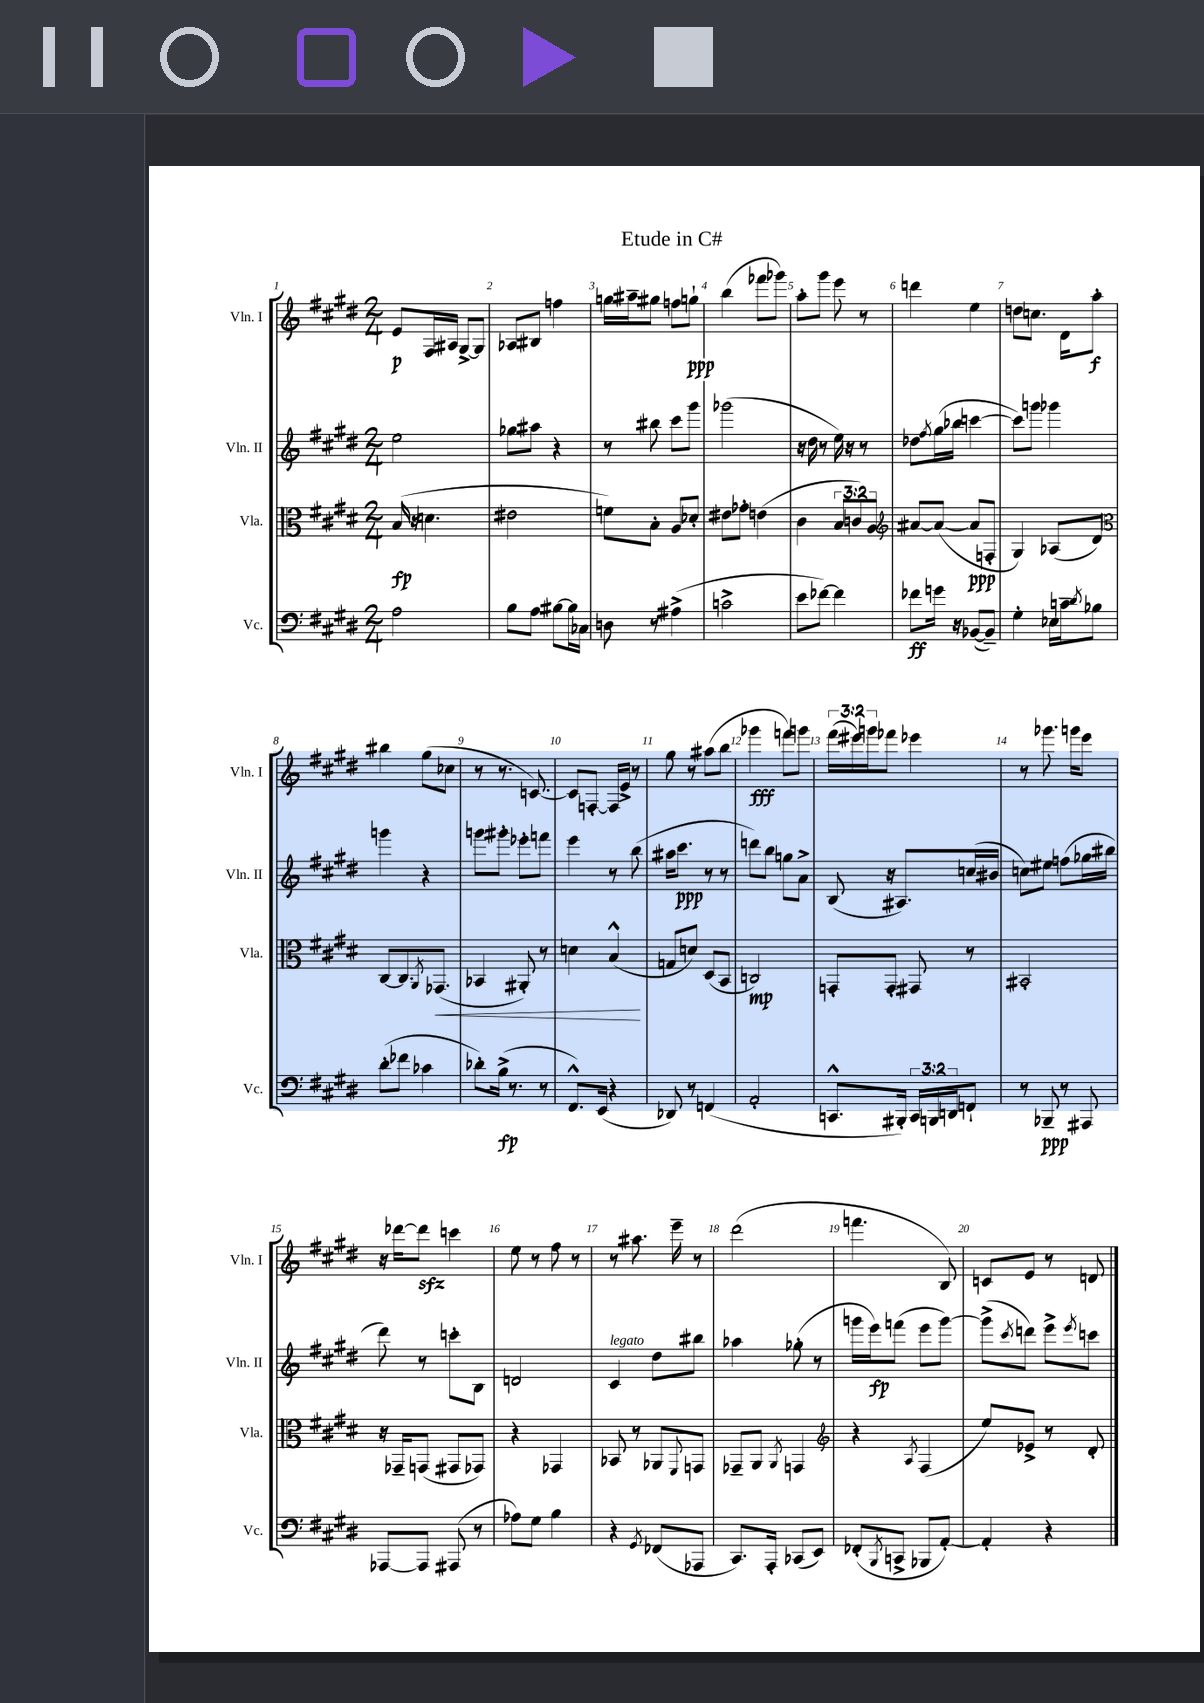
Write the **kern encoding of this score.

**kern	**kern	**kern	**kern
*staff4	*staff3	*staff2	*staff1
*clefF4	*clefC3	*clefG2	*clefG2
*k[f#c#g#d#]	*k[f#c#g#d#]	*k[f#c#g#d#]	*k[f#c#g#d#]
*M2/4	*M2/4	*M2/4	*M2/4
2A	(16B	2ee	8e
.	16r	.	.
.	4.d	.	16F#
.	.	.	16A#
.	.	.	[8G#^
.	.	.	8G#]
=	=	=	=
8B	2e#	8gg-	8A-
8A	.	8aa#	8B#
[8B#	.	4r	4ff
16B#]	.	.	.
16C-	.	.	.
=	=	=	=
8D	8f)	8r	16gg
.	.	.	16aa#~
8r	8B'	8bb#	8gg#
(4A#^	8A	8ccc#	8ff
.	8d-'	8ggg#	8gg`
=	=	=	=
2c^	8e#	(2ggg-	(4bb
.	8g-'	.	.
.	(4e	.	8fff-
.	.	.	8ggg-)
=	=	=	=
8e	4c#	16r	8aa'
.	.	16dd#	.
[8f-)	.	8r	8ggg#
4f-]	12B	16ee)	8eee
.	.	16r	.
.	12c)	.	.
.	.	8r	8r
.	12A	.	.
=	=	=	=
*	*clefG2	*	*
8f-	[8a#	8dd-	4ddd
.	.	8qff#	.
16g	(8a#_	(16gg#	.
16r	.	16bb-	.
([8BB-	8a#]	[4ccc	4ee
8BB-~])	8F'	.	.
=	=	=	=
4G#'	4G#)	8ccc])	8dd
.	.	8ggg	8.cc
16E-	(8A-	4ggg-	.
16c~	.	.	16d#
8qd#	.	.	.
8B-	8d#)	.	8aa'
=	=	=	=
*	*clefC3	*	*
(8d#'	[8C#	4ggg	4bb#
8f-	8.C#]	.	.
4c-	.	4r	(8gg#
.	8qAA	.	.
.	(8.GG-	.	.
.	.	.	8cc-
=	=	=	=
8d-')	4BB-	8ggg	8r
(16B^	.	8ggg#'	8.r
8.r	.	.	.
.	8AA#')	8eee-'	.
.	.	.	[8.c)
8r	8r	8fff	.
=	=	=	=
8.FF#^^)	4d	4eee	8c]
.	.	.	[8F'
(16EE	.	.	.
4r	(4B^^	8r	16F]
.	.	.	16e^
.	.	(8bb	8r
=	=	=	=
8DD-)	8G	16aa#	8gg#
.	.	8.ccc#	.
8r	8d)	.	8r
(4FF	(8D#	8r	(8aa#
.	8BB	8r	8bb
=	=	=	=
2AA'	2C)	8ddd)	4ggg-
.	.	8bb	.
.	.	8gg	8fff)
.	.	8a^	8ggg
=	=	=	=
8.CC^^	8GG'	(8B	(24fff#
.	.	.	24eee#)
.	.	.	24ggg
.	8GG'	16r	8fff-
16BBB#')	.	8.A#)	.
24CC	8GG#	.	4eee-
24BBB	.	.	.
24DD	.	.	.
8FF`	8r	(16cc	.
.	.	16b#	.
=	=	=	=
8r	2BB#'	8cc)	8r
8BBB-~	.	8ee#	8.ggg-
8r	.	(8ff	.
.	.	.	16ggg
8AAA#	.	16gg-	8eee
.	.	16bb#	.
=	=	=	=
[8AAA-	16r	8ddd#)	16r
.	16GG-~	.	[16ddd-
8AAA-]	(8GG	8r	8ddd-]
(8AAA#	8GG#	8ccc'	4ccc
8r	8GG-)	8B	.
=	=	=	=
8A-)	4r	2d	8ee
8G#	.	.	8r
4B	4GG-	.	8ff#
.	.	.	8r
=	=	=	=
4r	8BB-	4c#	8r
.	8r	.	8.aa#
8qGG#	.	.	.
(8FF-	8AA-	8dd#	.
.	.	.	16eee~
.	8qqFF#	.	.
8AAA-	8GG	8bb#	8r
=	=	=	=
8.CC#)	8GG-~	4aa-	(2ddd#
.	8AA	.	.
16AAA'	.	.	.
.	8qAA	.	.
(8CC-	4GG	(8gg-'	.
8EE)	.	8r	.
=	=	=	=
*	*clefG2	*	*
(8FF-'	4r	16ggg	4.fff
.	.	16eee)	.
8qBBB	.	.	.
8CC^	.	(8fff	.
.	8qA	.	.
8BBB-	(4F#	8eee	.
[8AA')	.	[8ggg)	8B)
=	=	=	=
4AA']	8ee)	(8ggg^]	8c
.	.	8qccc#	.
.	8e-^	8ddd)	8e
4r	8r	8eee^	8r
.	.	8qeee	.
.	8d#'	8ccc	8d
==	==	==	==
*-	*-	*-	*-
